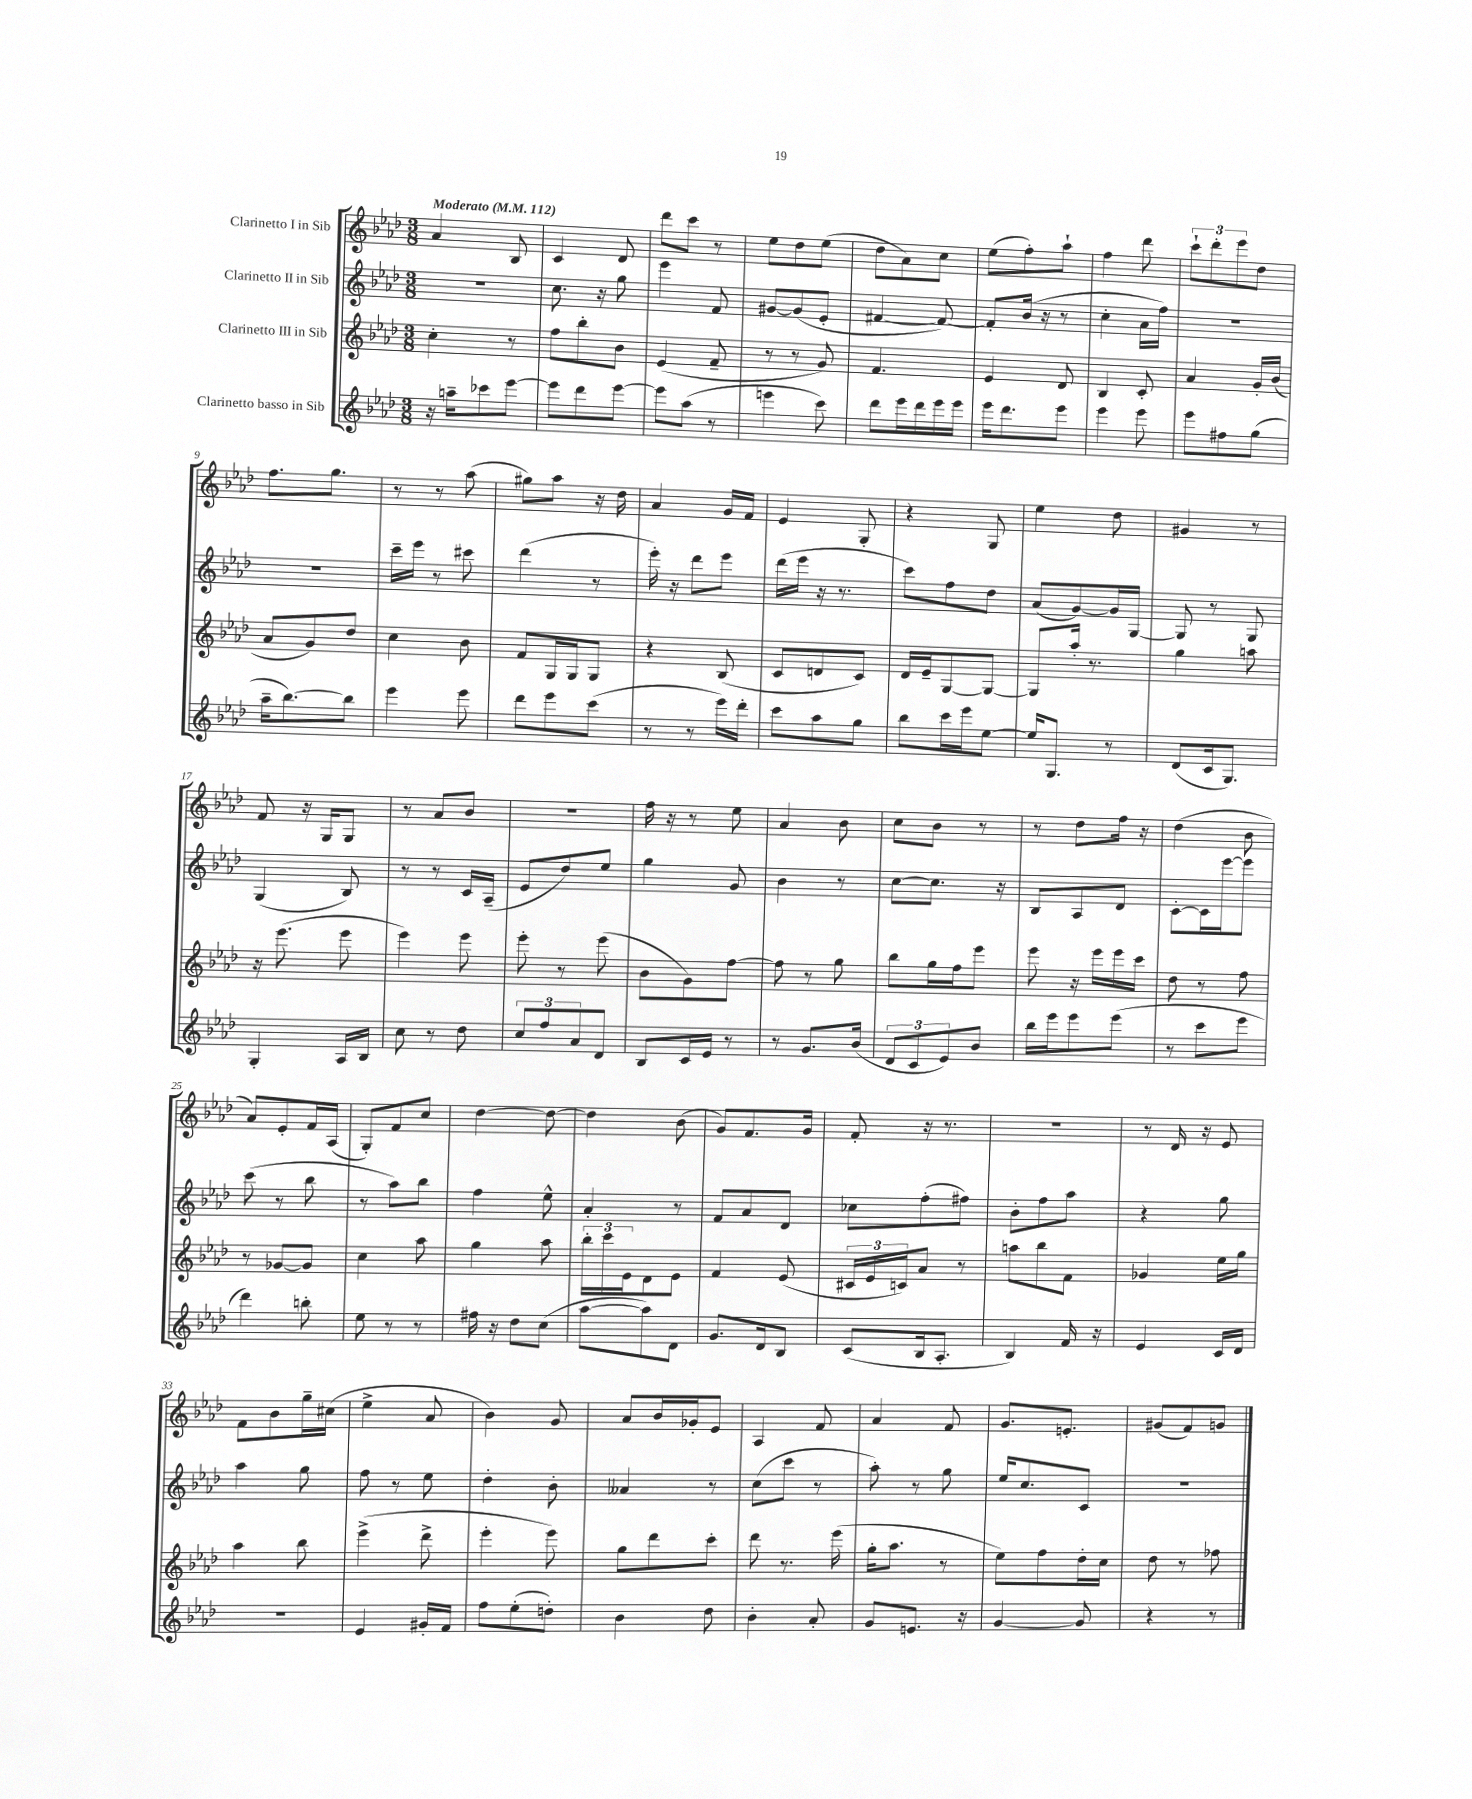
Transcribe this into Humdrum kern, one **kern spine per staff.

**kern	**kern	**kern	**kern
*staff4	*staff3	*staff2	*staff1
*clefG2	*clefG2	*clefG2	*clefG2
*k[b-e-a-d-]	*k[b-e-a-d-]	*k[b-e-a-d-]	*k[b-e-a-d-]
*M3/8	*M3/8	*M3/8	*M3/8
*MM112	*MM112	*MM112	*MM112
16r	4cc'	4.r	4a-
16aa~	.	.	.
8ccc-	.	.	.
[8eee-	8r	.	8B-
=	=	=	=
8eee-]	8ff	8.cc	4c
8ddd-	8bb-'	.	.
.	.	16r	.
[8eee-	8b-	8gg	8d-
=	=	=	=
8eee-]	(4e-	4eee-	8ddd-
(8aa-	.	.	8ccc
8r	8f~	8f	8r
=	=	=	=
4eee	8r	[8g#	8ee-
.	8r	(8g#]	8dd-
8ccc)	8g)	8e-'	(8ee-
=	=	=	=
8ddd-	4.f	[4f#	8dd-
16eee-	.	.	8a-)
16ddd-	.	.	.
16eee-	.	8f#_)	8cc
16eee-	.	.	.
=	=	=	=
16eee-	4e-	8f#']	(8ee-
8.ddd-	.	.	.
.	.	(16b-	8ff')
.	.	16r	.
8eee-	8d-	8r	8aa-`
=	=	=	=
4eee-	4B-	4cc'	4ff
8eee-	8c'	16a-	8ddd-
.	.	16ff)	.
=	=	=	=
8eee-	4a-	4.r	12ccc`
.	.	.	12ddd-'
8ff#	.	.	.
.	.	.	12eee-
(8gg	16g'	.	8dd-
.	(16b-	.	.
=	=	=	=
16aa-~	8a-	4.r	8.ff
[8.bb-)	.	.	.
.	8g)	.	.
.	.	.	8.gg
8bb-]	8dd-	.	.
=	=	=	=
4eee-	4cc	16ccc~	8r
.	.	16eee-	.
.	.	8r	8r
8eee-	8b-	8ccc#	(8aa-
=	=	=	=
8ddd-	8f	(4ddd-	8gg#)
8eee-	16G	.	8aa-
.	16G	.	.
(8ccc	8G	8r	16r
.	.	.	16dd-
=	=	=	=
8r	4r	16eee-')	4a-
.	.	16r	.
8r	.	8ddd-	.
16eee-)	(8B-	8eee-	16g
16ddd-'	.	.	16f
=	=	=	=
8ccc	8c	(16ddd-	4e-
.	.	16eee-	.
8aa-	8d	16r	.
.	.	8.r	.
8gg	8c)	.	8G'
=	=	=	=
8bb-	16d-	8ccc)	4r
.	16e-~	.	.
16ccc	[8G	8ff	.
16eee-	.	.	.
[8ee-	8G_	8dd-	8G
=	=	=	=
16ee-]	8G]	(8a-	4ee-
8.G	.	.	.
.	16aa-'	[8g)	.
.	8.r	.	.
8r	.	16g]	8dd-
.	.	[16G	.
=	=	=	=
(8d-	4gg	8G]	4g#
16c	.	8r	.
8.G)	.	.	.
.	8aa	8G	8r
=	=	=	=
4G'	16r	(4G	8f
.	(8.eee-	.	.
.	.	.	16r
.	.	.	16G
16A-	8eee-	8B-)	8G
16B-	.	.	.
=	=	=	=
8cc	4eee-)	8r	8r
8r	.	8r	8a-
8dd-	8eee-	16c	8b-
.	.	(16A-~	.
=	=	=	=
12cc	8eee-'	8e-	4.r
12ff	.	.	.
.	8r	8dd-)	.
12a-	.	.	.
8d-	(8eee-	8ee-	.
=	=	=	=
8B-	8b-	4gg	16ff
.	.	.	16r
16c	8g)	.	8r
16e-	.	.	.
8r	[8ff	8g	8ee-
=	=	=	=
8r	8ff]	4b-	4a-
8.g	8r	.	.
.	8gg	8r	8b-
(16b-	.	.	.
=	=	=	=
12d-	8bb-	[8cc	8cc
12c	.	.	.
.	16gg	8.cc]	8b-
12e-)	.	.	.
.	16ff	.	.
8b-	8eee-	.	8r
.	.	16r	.
=	=	=	=
16bb-	8eee-	8B-	8r
16eee-	.	.	.
8eee-	16r	8A-	8dd-
.	16eee-	.	.
(8eee-	16eee-	8d-	16ff
.	16ccc	.	16r
=	=	=	=
8r	8dd-	[8c'	(4dd-
8ccc	8r	16c]	.
.	.	[16eee-	.
8eee-	8ff	8eee-]	8b-
=	=	=	=
4ddd-)	8r	(8ccc	8a-)
.	[8g-	8r	8e-'
8bb'	8g-]	8bb-	16f
.	.	.	(16A-
=	=	=	=
8ee-	4cc	8r	8G')
8r	.	8aa-)	8f
8r	8aa-	8bb-	8cc
=	=	=	=
16ff#	4gg	4ff	[4dd-
16r	.	.	.
8dd-	.	.	.
(8cc	8aa-	8ee-^^	8dd-_
=	=	=	=
[8aa-	24bb-'	4a-'	4dd-]
.	24ccc	.	.
.	24e-	.	.
8aa-])	8d-	.	.
8d-	8e-	8r	(8b-
=	=	=	=
8.g	4f	8f	8g)
.	.	8a-	8.f
16d-	.	.	.
8B-	(8e-	8d-	.
.	.	.	16g
=	=	=	=
(8c	24c#	8cc-	8f'
.	24e-	.	.
.	24c)	.	.
16B-	8a-	(8ff'	16r
8.A-'	.	.	8.r
.	8r	8ff#)	.
=	=	=	=
4B-)	8aa	8b-'	4.r
.	8bb-	8ff	.
16f	8f	8aa-	.
16r	.	.	.
=	=	=	=
4e-	4g-	4r	8r
.	.	.	16d-
.	.	.	16r
16c	16ee-	8gg	8e-
16d-	16gg	.	.
=	=	=	=
4.r	4aa-	4aa-	8f
.	.	.	8b-
.	8bb-	8gg	16gg~
.	.	.	(16cc#
=	=	=	=
4e-	(4eee-^	8ff	4ee-^
.	.	8r	.
16g#'	8ddd-^	8ee-	8a-
16f	.	.	.
=	=	=	=
8ff	4eee-'	4dd-'	4b-)
(8ee-'	.	.	.
8dd')	8eee-)	8b-'	8g
=	=	=	=
4b-	8gg	4a--	8a-
.	8ddd-	.	16b-
.	.	.	16g-'
8dd-	8ccc'	8r	8e-
=	=	=	=
4b-'	8ddd-	(8cc	4A-
.	8.r	8ccc	.
8a-'	.	8r	8f
.	(16eee-	.	.
=	=	=	=
8g	16gg'	8aa-')	4a-
.	8.aa-	.	.
8.e	.	8r	.
.	8r	8gg	8f
16r	.	.	.
=	=	=	=
[4g	8ee-)	16ee-	8.g
.	.	8.cc	.
.	8ff	.	.
.	.	.	8.e'
8g]	16dd-'	8c	.
.	16cc	.	.
=	=	=	=
4r	8dd-	4.r	(8g#
.	8r	.	8f)
8r	8ff-	.	8g
==	==	==	==
*-	*-	*-	*-
